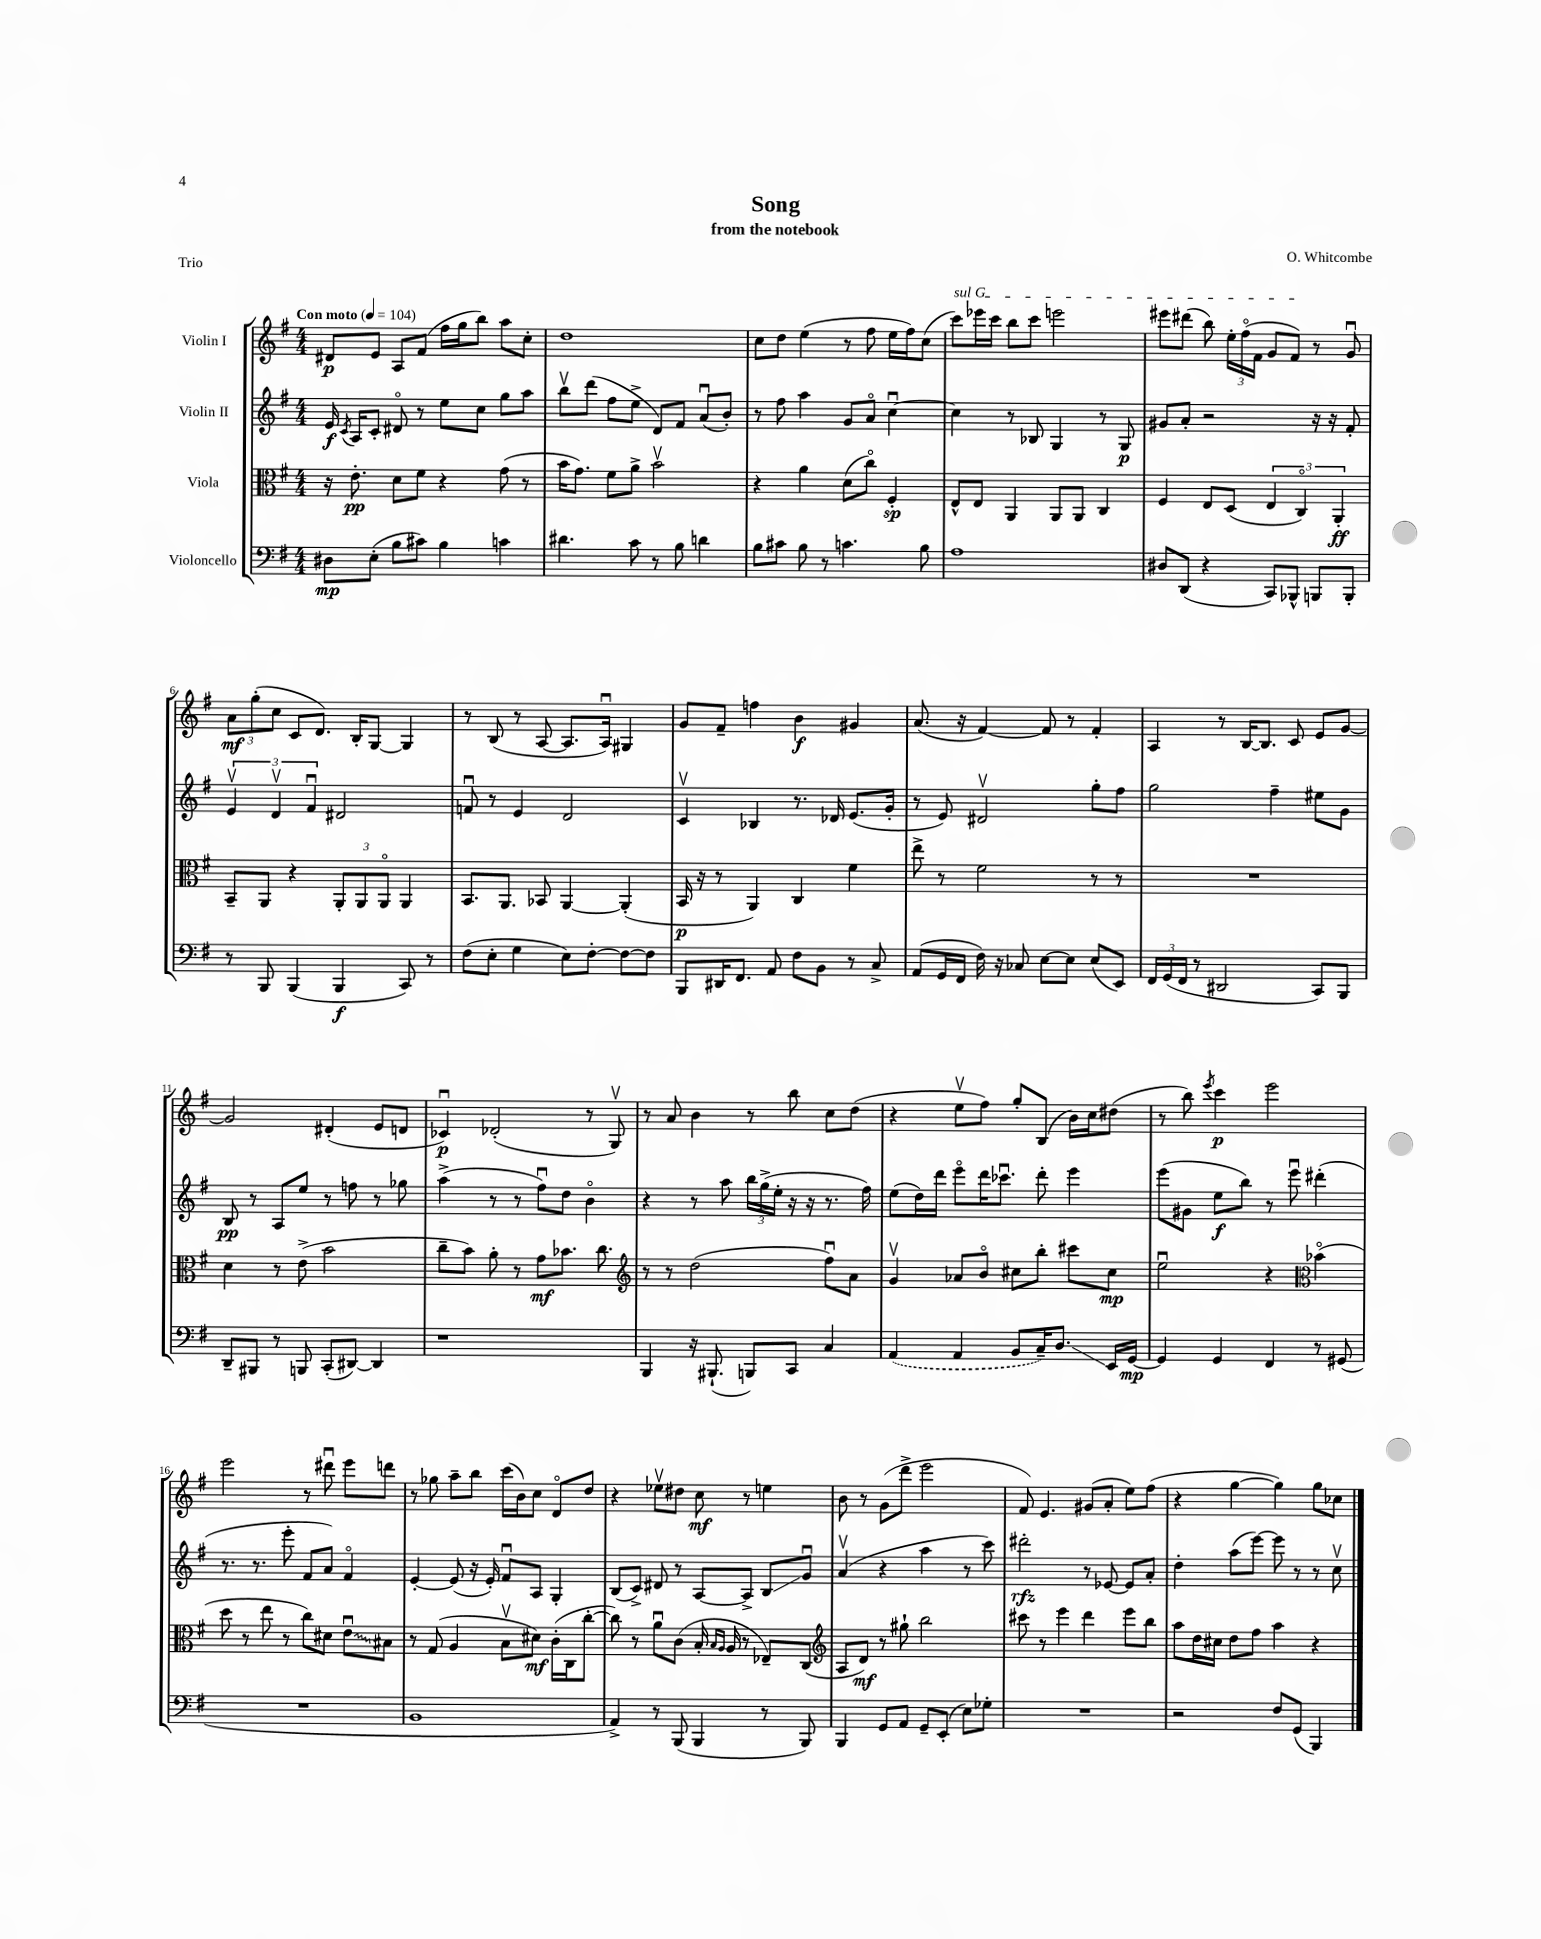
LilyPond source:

\header { title = "Song" composer = "O. Whitcombe" subtitle = "from the notebook" piece = "Trio" }
<<
\new StaffGroup <<
\new Staff = "s0" \with { instrumentName = "Violin I" } {
    \clef treble \key g \major \numericTimeSignature \time 4/4 \tempo "Con moto" 4 = 104
    \autoBeamOff dis'8[\p e'8] a8[ fis'8]( fis''16[ g''16 b''8]) a''8[ c''8]-. |
    d''1 |
    c''8[ d''8] e''4( r8 fis''8 e''16[ fis''16) c''8]( |
    \once \override TextSpanner.bound-details.left.text = \markup { \italic "sul G" } c'''8[\startTextSpan) ees'''16 c'''16] b''8[ c'''8] e'''2 |
    eis'''8[ dis'''8]( b''8) \tuplet 3/2 { e''16[-. fis''16\flageolet( fis'16] } g'8[ fis'8]\stopTextSpan) r8 g'8\downbow |
    \tuplet 3/2 { a'8[\mf g''8-.( c''8] } c'8[ d'8.]) b16[-. g8]~ g4 |
    r8 b8( r8 a8~ a8.[ a16]\downbow) gis4 |
    g'8[ fis'8]-- f''4 b'4\f gis'4 |
    a'8.( r16 fis'4~) fis'8 r8 fis'4-. |
    a4 r8 b16[~ b8.] c'8 e'8[ g'8]~ |
    g'2 dis'4-.( e'8[ d'8] |
    ces'4\downbow\p) des'2-.( r8 g8\upbow) |
    r8 a'8 b'4 r8 b''8 c''8[ d''8]( |
    r4 e''8[\upbow fis''8]) g''8[-. b8]( b'16[) c''16 dis''8]( |
    r8 b''8) \acciaccatura { e'''8 } c'''4\p e'''2 |
    e'''2 r8 dis'''8\downbow e'''8[ d'''8] |
    r8 ges''8 a''8[-- b''8] c'''16[( b'16) c''8] d'8[\flageolet d''8] |
    r4 ees''8[\upbow dis''8] c''8\mf r8 e''4 |
    b'8 r8 g'8[( d'''8]-> e'''2 |
    fis'8) e'4. gis'8[( a'8]-. e''8[) fis''8]( |
    r4 g''4~ g''4) g''8[ ces''8] \bar "|." |
}
\new Staff = "s1" \with { instrumentName = "Violin II" } {
    \clef treble \key g \major \numericTimeSignature \time 4/4
    \autoBeamOff e'16\f \acciaccatura { c'8 } a16[ c'8]-. dis'8\flageolet r8 e''8[ c''8] g''8[ a''8] |
    b''8[\upbow d'''8]( fis''8[ e''8]-> d'8[) fis'8] a'8[\downbow( b'8]-.) |
    r8 fis''8 a''4 g'8[ a'8]\flageolet c''4~\downbow |
    c''4 r8 bes8 g4 r8 g8\p |
    gis'8[ a'8]-. r2 r16 r16 fis'8-. |
    \tuplet 3/2 { e'4\upbow d'4\upbow fis'4\downbow } dis'2 |
    f'8\downbow r8 e'4 d'2 |
    c'4\upbow bes4 r8. des'16 e'8.[( g'16]-. |
    r8 e'8) dis'2\upbow g''8[-. fis''8] |
    g''2 fis''4-- eis''8[ g'8] |
    b8\pp r8 a8[ e''8] r8 f''8 r8 ges''8 |
    a''4->( r8 r8 fis''8[\downbow) d''8] b'4\flageolet |
    r4 r8 a''8 \tuplet 3/2 { b''16[ g''16->( e''16]-. } r16 r16 r8. fis''16) |
    e''8[( d''16) d'''16] e'''8[\flageolet d'''16 ces'''8.]\downbow d'''8-. e'''4 |
    e'''8[( gis'8] e''8[\f b''8]) r8 e'''8\downbow dis'''4-.( |
    r8. r8. e'''8-. fis'8[ a'8]) fis'4\flageolet |
    e'4~-. e'8( r16 e'16-.) fis'8[\downbow a8] g4-. |
    b8[( c'8]->) dis'8 r8 a8[~ a8]-> b8[\glissando g'8]\downbow |
    a'4\upbow( r4 a''4 r8 c'''8) |
    dis'''2-.\rfz r8 ees'8~ ees'8[ a'8]-. |
    d''4-. a''8[( e'''8]~) e'''8 r8 r8 c''8\upbow \bar "|." |
}
\new Staff = "s2" \with { instrumentName = "Viola" } {
    \clef alto \key g \major \numericTimeSignature \time 4/4
    \autoBeamOff r16 e'8.-.\pp d'8[ fis'8] r4 g'8( r8 |
    b'16[ g'8.]) fis'8[ a'8]-> b'2\upbow |
    r4 a'4 d'8[( c''8]\flageolet) fis4-.\sp |
    e8[-^ e8] a,4 a,8[ a,8] c4 |
    fis4 e8[ d8]( \tuplet 3/2 { e4 c4\flageolet) a,4-.\ff } |
    b,8[-- a,8] r4 \tuplet 3/2 { a,8[-. a,8 a,8]\flageolet } a,4 |
    b,8.[ a,8.] bes,8 a,4~ a,4-.( |
    b,16\p r16 r8 a,4) c4 fis'4 |
    e''8-> r8 fis'2 r8 r8 |
    R1 |
    d'4 r8 e'8->( b'2 |
    c''8[-- b'8]) a'8-. r8 g'8[\mf bes'8.] c''8. |
    \clef treble r8 r8 d''2( fis''8[\downbow) a'8] |
    g'4\upbow aes'8[ b'8]\flageolet cis''8[ b''8]-. cis'''8[ cis''8]\mp |
    e''2\downbow r4 \clef alto bes'4\flageolet( |
    d''8 r8 e''8 r8 c''8[) dis'8] \once \override Glissando.style = #'zigzag e'8[\downbow\glissando bis8] |
    r8 g8( a4 b8[\upbow dis'8]\mf) c'16[-.( c16 c''8]~-. |
    c''8) r8 a'8[\downbow c'8]( b16-. \grace { b16[ a16] } a16 r8 ees8[--) c8]( |
    \clef treble a8[ d'8]\mf) r8 gis''8-! b''2 |
    cis'''8 r8 e'''4 d'''4 e'''8[ b''8] |
    a''8[ d''16 cis''16] d''8[ fis''8] a''4 r4 \bar "|." |
}
\new Staff = "s3" \with { instrumentName = "Violoncello" } {
    \clef bass \key g \major \numericTimeSignature \time 4/4
    \autoBeamOff dis8[\mp e8]-.( b8[ cis'8]) b4 c'4 |
    dis'4. c'8 r8 b8 d'4 |
    b8[ cis'8] b8 r8 c'4. b8 |
    a1 |
    dis8[ d,8]( r4 c,8[) bes,,8]-^ b,,8[ b,,8]-. |
    r8 b,,8 b,,4( b,,4\f c,8) r8 |
    fis8[( e8]-. g4 e8[) fis8]~-. fis8[~ fis8] |
    b,,8[ dis,16 fis,8.] a,8 fis8[ b,8] r8 c8-> |
    a,8[( g,16 fis,16] fis16) r16 ces8 e8[~ e8] e8[( e,8]) |
    \tuplet 3/2 { fis,16[ g,16( fis,16] } r8 dis,2 c,8[) b,,8] |
    d,8[-- bis,,8] r8 b,,8 c,8[-.( dis,8]~) dis,4 |
    r1 |
    b,,4 r16 bis,,8.-!( b,,8[) c,8] c4 |
    \once \slurDashed a,4( a,4 b,8[ c16--) d8.]\glissando e,16[ g,16]~\mp |
    g,4 g,4 fis,4 r8 gis,8( |
    R1 |
    b,1 |
    a,4->) r8 b,,8( b,,4 r8 b,,8) |
    b,,4 g,8[ a,8] g,8[-- e,8]-.( e8[) ges8]-. |
    R1 |
    r2 fis8[ g,8]( b,,4) \bar "|." |
}
>>
>>
